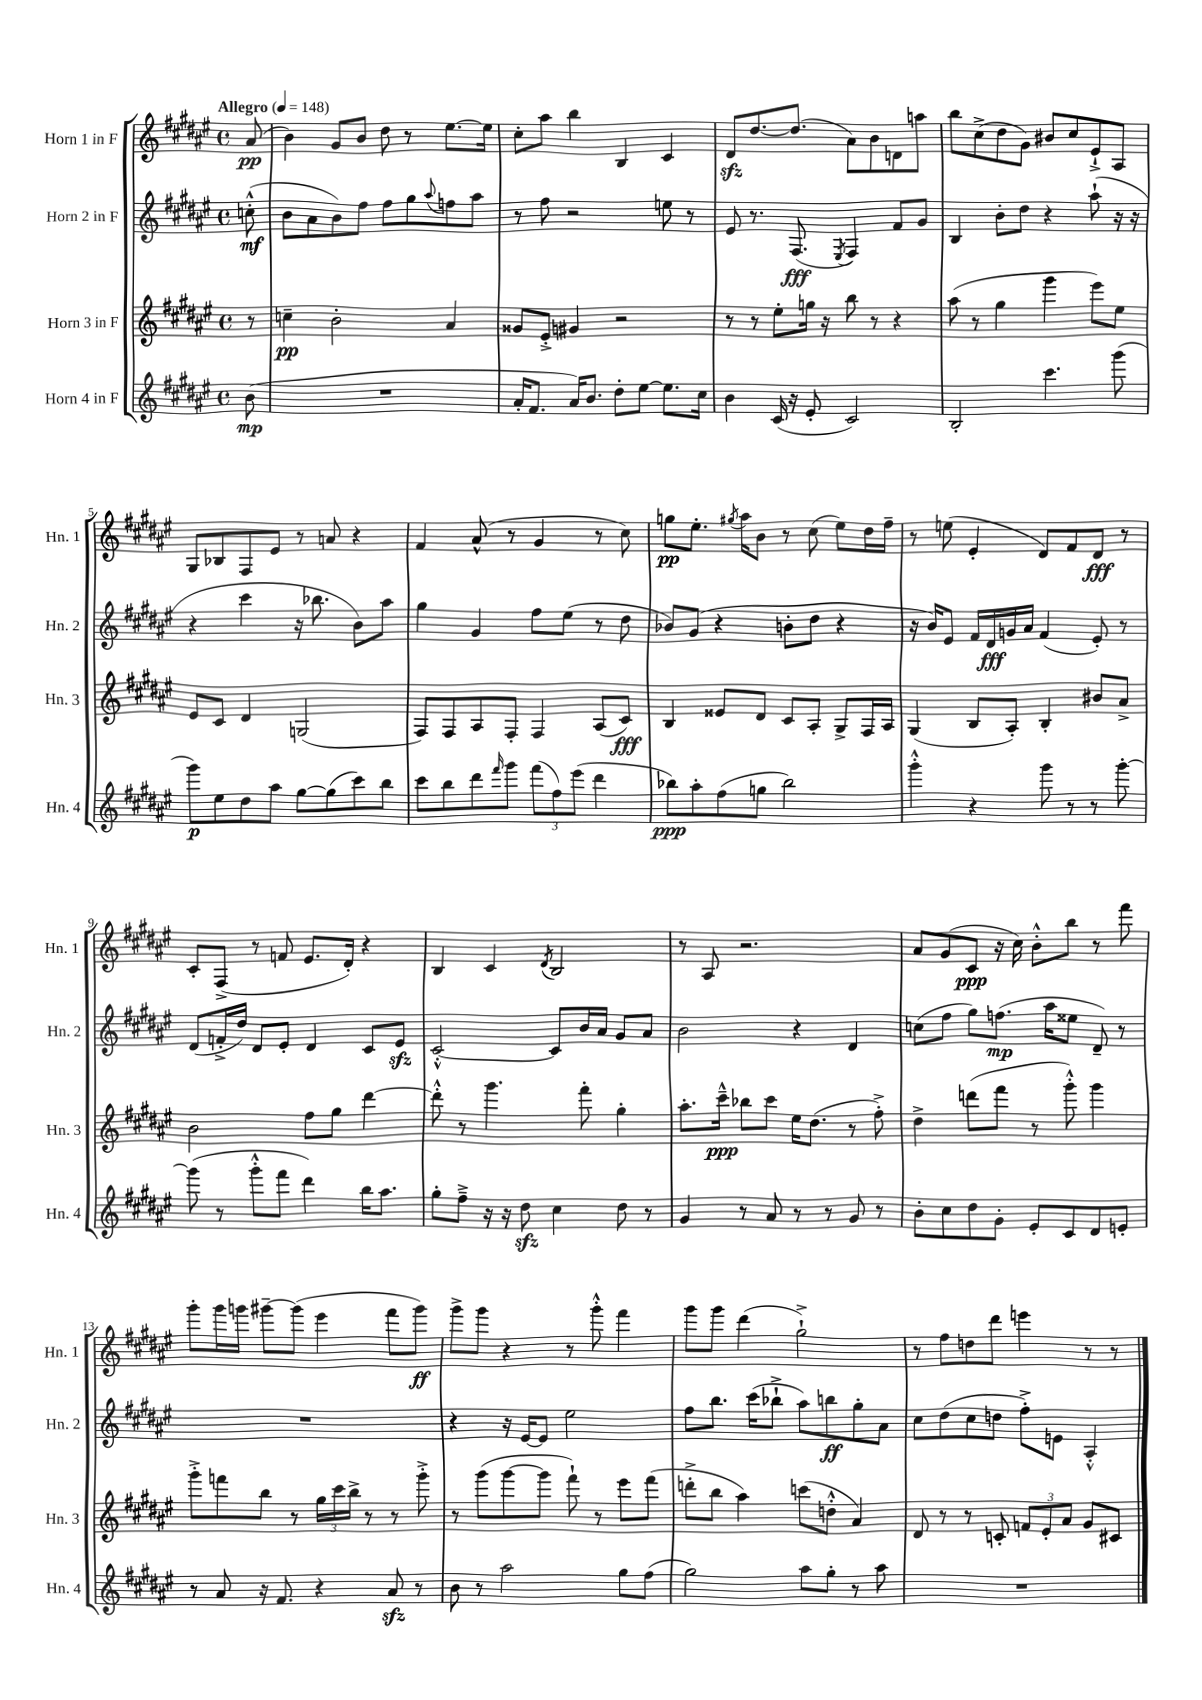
<<
\new StaffGroup <<
\new Staff = "s0" \with { instrumentName = "Horn 1 in F" shortInstrumentName = "Hn. 1" } {
    \clef treble \key fis \major \defaultTimeSignature \time 4/4 \partial 8 \tempo "Allegro" 4 = 148
    ais'8\pp( |
    b'4) gis'8 b'8 dis''8 r8 eis''8.~ eis''16 |
    cis''8-. ais''8 b''4 b4 cis'4 |
    dis'8\sfz dis''8.~ dis''8.( ais'8) b'8 d'8 a''8 |
    b''8 cis''8->( dis''8 gis'8) bis'8 cis''8 eis'8-!-> ais8 |
    gis8 bes8 fis8 eis'8 r8 a'8 r4 |
    fis'4 ais'8-^( r8 gis'4 r8 cis''8) |
    g''8\pp eis''8.-. \acciaccatura { gis''8 } ais''16 b'8 r8 cis''8( eis''8) dis''16 fis''16-- |
    r8 e''8( eis'4-. dis'8) fis'8 dis'8\fff r8 |
    cis'8-. fis8->( r8 f'8 eis'8. dis'16-.) r4 |
    b4 cis'4 \acciaccatura { dis'8 } b2 |
    r8 ais8 r2. |
    ais'8 gis'8( cis'8\ppp r16 cis''16) b'8-.-^ b''8 r8 fis'''8 |
    gis'''8-. gis'''16 g'''16 gis'''8~-- gis'''8( eis'''4 fis'''8 gis'''8\ff) |
    gis'''8-> gis'''8 r4 r8 gis'''8-.-^ fis'''4 |
    gis'''8 gis'''8 dis'''4( gis''2-!->) |
    r8 fis''8 d''8 dis'''8 e'''4 r8 r8 \bar "|." |
}
\new Staff = "s1" \with { instrumentName = "Horn 2 in F" shortInstrumentName = "Hn. 2" } {
    \clef treble \key fis \major \defaultTimeSignature \time 4/4 \partial 8
    c''8-.-^\mf( |
    b'8 ais'8 b'8) fis''8 fis''8 gis''8 \appoggiatura { ais''8 } f''8 ais''8 |
    r8 fis''8 r2 e''8 r8 |
    eis'8 r8. fis8.\fff( \acciaccatura { eis8 } fis4) fis'8 gis'8 |
    b4 b'8-. dis''8 r4 ais''8-!( r16 r16 |
    r4 cis'''4 r16 bes''8. b'8) ais''8 |
    gis''4 gis'4 fis''8 eis''8( r8 dis''8 |
    bes'8) gis'8( r4 b'8-. dis''8 r4 |
    r16 b'16) eis'8 fis'16 dis'16\fff g'16 ais'16 fis'4( eis'8-.) r8 |
    dis'8( f'16-.-> dis''16) dis'8 eis'8-. dis'4 cis'8 eis'8\sfz |
    cis'2~-.-^ cis'8 b'16 ais'16 gis'8 ais'8 |
    b'2 r4 dis'4 |
    c''8( fis''8 gis''8) f''8.\mp( ais''16 eisis''8 dis'8--) r8 |
    R1 |
    r4 r16 eis'16~ eis'8 eis''2 |
    fis''8 b''8. cis'''16( bes''8-!-> ais''8) b''8\ff gis''8-. ais'8 |
    cis''8 dis''8( cis''8 d''8 fis''8-.->) e'8 ais4-.-^ \bar "|." |
}
\new Staff = "s2" \with { instrumentName = "Horn 3 in F" shortInstrumentName = "Hn. 3" } {
    \clef treble \key fis \major \defaultTimeSignature \time 4/4 \partial 8
    r8 |
    c''4--\pp b'2-. ais'4 |
    gisis'8 eis'8-.-> gis'4 r2 |
    r8 r8 eis''8-. g''16 r16 b''8 r8 r4 |
    ais''8( r8 gis''4 gis'''4 eis'''8) eis''8 |
    eis'8 cis'8 dis'4 g2( |
    fis8) fis8 ais8 fis8-. fis4 ais8( cis'8\fff) |
    b4 eisis'8 dis'8 cis'8 ais8-. gis8-> fis16 ais16 |
    gis4( b8 ais8-.) b4-. bis'8 ais'8-> |
    b'2 fis''8 gis''8 dis'''4~ |
    dis'''8-.-^ r8 gis'''4. fis'''8-. gis''4-. |
    ais''8.-. cis'''16---^\ppp bes''8 cis'''8 eis''16 dis''8.( r8 fis''8-.->) |
    dis''4-> d'''8( fis'''8 r8 gis'''8-.-^) gis'''4 |
    gis'''8-.-> f'''8 b''8 r8 \tuplet 3/2 { gis''16 cis'''16 b''16-> } r8 r8 gis'''8-.-> |
    r8 gis'''8( gis'''8~ gis'''8 fis'''8-!) r8 eis'''8 fis'''8( |
    d'''8-.-> b''8 ais''4) c'''8( d''8-.-^ ais'4) |
    dis'8 r8 r8 c'8-. \tuplet 3/2 { f'8 eis'8-. ais'8 } gis'8 cis'8 \bar "|." |
}
\new Staff = "s3" \with { instrumentName = "Horn 4 in F" shortInstrumentName = "Hn. 4" } {
    \clef treble \key fis \major \defaultTimeSignature \time 4/4 \partial 8
    b'8\mp( |
    R1 |
    ais'16-. fis'8. ais'16) b'8. dis''8-. eis''8~ eis''8. cis''16 |
    b'4 cis'16( r16 eis'8-. cis'2) |
    b2-. cis'''4. gis'''8( |
    gis'''8\p) eis''8 dis''8 ais''8 gis''8~ gis''8( cis'''8) b''8 |
    cis'''8 b''8 dis'''8 \grace { fis'''16 } gis'''8 \tuplet 3/2 { fis'''8( fis''8) eis'''8( } dis'''4 |
    bes''8\ppp) ais''8-. fis''8( g''8 bes''2) |
    gis'''4-.-^ r4 gis'''8 r8 r8 gis'''8~-. |
    gis'''8( r8 gis'''8-.-^ fis'''8 dis'''4) b''16 ais''8. |
    gis''8-. fis''8---> r16 r16 dis''8\sfz cis''4 dis''8 r8 |
    gis'4 r8 ais'8 r8 r8 gis'8 r8 |
    b'8-. cis''8 dis''8 gis'8-. eis'8-. cis'8 dis'8 e'8-. |
    r8 ais'8 r16 fis'8. r4 ais'8\sfz r8 |
    b'8 r8 ais''2 gis''8 fis''8( |
    gis''2) ais''8 gis''8-. r8 ais''8 |
    R1 \bar "|." |
}
>>
>>
